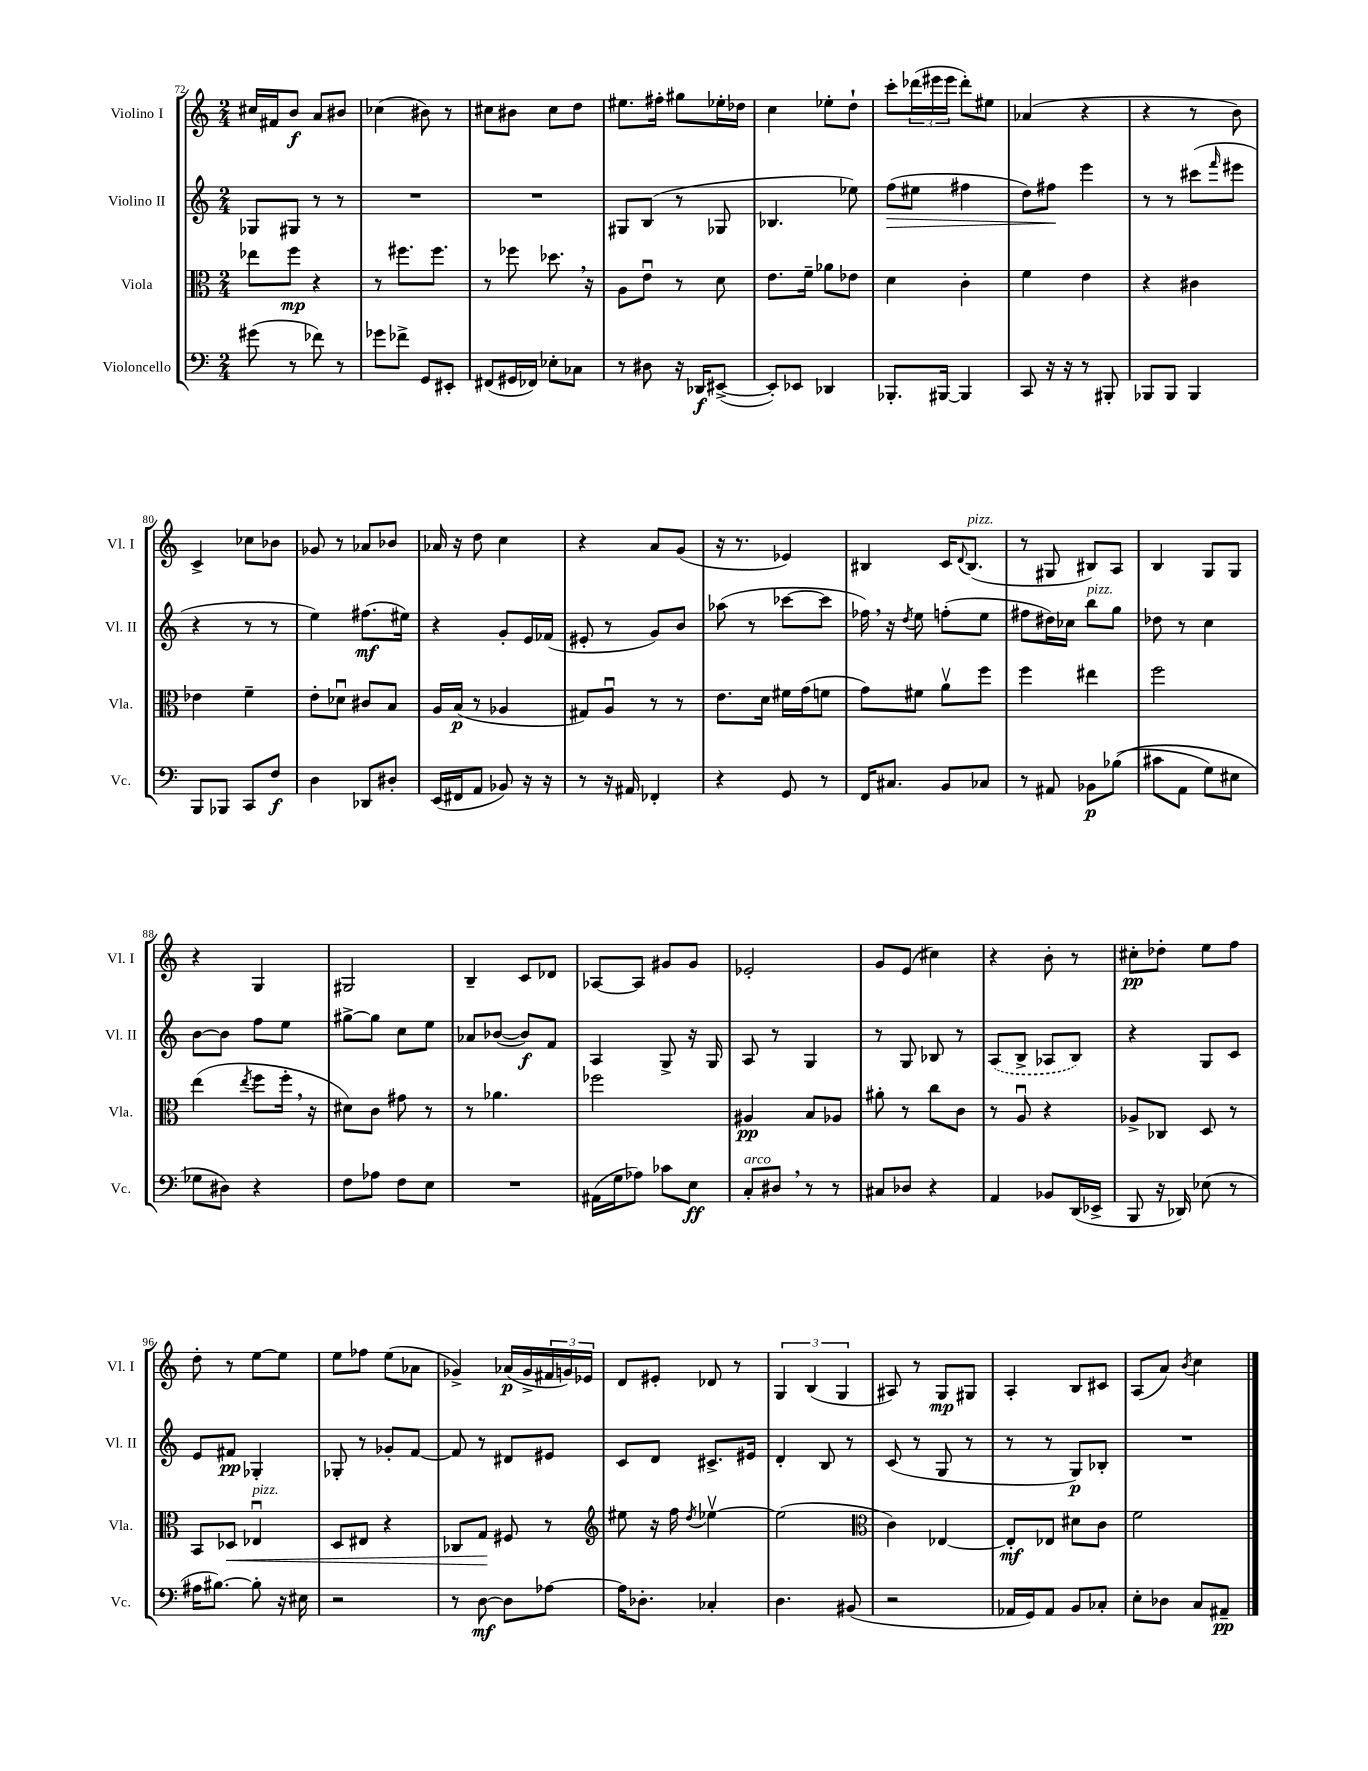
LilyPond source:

<<
\new StaffGroup <<
\new Staff = "s0" \with { instrumentName = "Violino I" shortInstrumentName = "Vl. I" } {
    \clef treble \key c \major \numericTimeSignature \time 2/4
    cis''16 fis'16 b'8\f a'8 bis'8 |
    ces''4( bis'8) r8 |
    cis''8 bis'8 cis''8 d''8 |
    eis''8. fis''16-. gis''8 ees''16-. des''16 |
    c''4 ees''8-. d''8-! |
    c'''8-. \tuplet 3/2 { des'''16( eis'''16 eis'''16 } des'''8-.) eis''8 |
    aes'4( r4 |
    r4 r8 b'8) |
    c'4-> ces''8 bes'8 |
    ges'8 r8 aes'8 bes'8 |
    aes'16 r16 d''8 c''4 |
    r4 a'8 g'8( |
    r16 r8. ees'4) |
    bis4 c'16 \appoggiatura { d'8 } bis8.^\markup { \italic "pizz." }( |
    r8 gis8 bis8) a8 |
    b4 g8 g8 |
    r4 g4 |
    gis2 |
    b4-- c'8 des'8 |
    aes8~ aes8 gis'8 gis'8 |
    ees'2-. |
    g'8 e'8( cis''4) |
    r4 b'8-. r8 |
    cis''8-.\pp des''8-. e''8 f''8 |
    d''8-. r8 e''8~ e''8 |
    e''8 fes''8 e''8( aes'8 |
    ges'4->) aes'16\p( ges'16-> \tuplet 3/2 { fis'16 g'16) ees'16 } |
    d'8 eis'8-. des'8 r8 |
    \tuplet 3/2 { g4 b4( g4 } |
    ais8) r8 g8\mp gis8 |
    a4-. b8 cis'8 |
    a8( a'8) \acciaccatura { b'8 } c''4 \bar "|." |
}
\new Staff = "s1" \with { instrumentName = "Violino II" shortInstrumentName = "Vl. II" } {
    \clef treble \key c \major \numericTimeSignature \time 2/4
    ges8 gis8 r8 r8 |
    R2 |
    R2 |
    gis8 b8( r8 ges8 |
    bes4. ees''8) |
    f''8\>( eis''8 fis''4 |
    d''8) fis''8\! e'''4 |
    r8 r8 cis'''8( \grace { f'''16 } eis'''8 |
    r4 r8 r8 |
    e''4) fis''8.\mf( eis''16) |
    r4 g'8-. e'16 fes'16( |
    eis'8-. r8 g'8) b'8 |
    aes''8( r8 ces'''8~ ces'''8 |
    fes''16) \breathe r16 \acciaccatura { d''8 } e''8 f''8-.( e''8 |
    fis''8 dis''16) ces''16 b''8^\markup { \italic "pizz." } g''8 |
    des''8 r8 c''4 |
    b'8~ b'8 f''8 e''8 |
    gis''8~-> gis''8 c''8 e''8 |
    aes'8 bes'8~( bes'8\f) f'8 |
    a4 g8-> r16 g16 |
    a8 r8 g4 |
    r8 g8 bes8 r8 |
    \once \slurDashed a8( b8-> aes8 b8) |
    r4 g8 c'8 |
    e'8 fis'8\pp ges4-. |
    ges8-. r8 ges'8-. f'8~ |
    f'8 r8 dis'8 eis'8 |
    c'8 d'8 cis'8.-> eis'16 |
    d'4-. b8 r8 |
    c'8( r8 g8 r8 |
    r8 r8 g8\p) bes8-. |
    R2 \bar "|." |
}
\new Staff = "s2" \with { instrumentName = "Viola" shortInstrumentName = "Vla." } {
    \clef alto \key c \major \numericTimeSignature \time 2/4
    ees''8 f''8\mp r4 |
    r8 fis''8. fis''8. |
    r8 fes''8 des''8. \breathe r16 |
    a8 e'8\downbow r8 d'8 |
    e'8. f'16-- aes'8 ees'8 |
    d'4 c'4-. |
    f'4 e'4 |
    r4 cis'4 |
    ees'4 f'4-- |
    e'8-. des'8\downbow cis'8 b8 |
    a16 b16\p( r8 aes4 |
    gis8) a8\downbow r8 r8 |
    e'8. d'16 fis'16 g'16( f'8 |
    g'8) fis'8 a'8\upbow f''8 |
    f''4 eis''4 |
    f''2 |
    e''4( \acciaccatura { e''8 } f''8 f''16-. \breathe r16 |
    dis'8) c'8 gis'8 r8 |
    r8 aes'4. |
    fes''2 |
    ais4\pp b8 aes8 |
    ais'8-. r8 c''8 c'8 |
    r8 a8\downbow r4 |
    aes8-> ces8 d8 r8 |
    b,8 des8\< ees4\downbow^\markup { \italic "pizz." } |
    d8 eis8 r4 |
    ces8 g8\! fis8 r8 |
    \clef treble eis''8 r16 f''16 \acciaccatura { d''8 } ees''4~\upbow |
    ees''2( |
    \clef alto c'4) ees4~ |
    ees8-.\mf ees8 dis'8 c'8 |
    f'2 \bar "|." |
}
\new Staff = "s3" \with { instrumentName = "Violoncello" shortInstrumentName = "Vc." } {
    \clef bass \key c \major \numericTimeSignature \time 2/4
    gis'8( r8 fes'8) r8 |
    ges'8 fes'8-> g,8 eis,8-. |
    fis,8( gis,16 fes,16) ees8-. ces8 |
    r8 dis8 r16 des,16\f eis,8~->( |
    eis,8-.) ees,8 des,4 |
    bes,,8.-. bis,,16~ bis,,4 |
    c,8 r16 r16 r8 bis,,8-. |
    bes,,8 bes,,8 bes,,4 |
    b,,8 bes,,8 c,8 f8\f |
    d4 des,8 dis8-. |
    e,16( fis,16 a,8 bes,8) r16 r16 |
    r8 r16 ais,16 fes,4-. |
    r4 g,8 r8 |
    f,16 cis8. b,8 ces8 |
    r8 ais,8 bes,8\p bes8(\( |
    cis'8 a,8 g8) eis8 |
    ges8 dis8\) r4 |
    f8 aes8 f8 e8 |
    R2 |
    ais,16( g16 aes8) ces'8 e8\ff |
    c8-.^\markup { \italic "arco" } dis8 \breathe r8 r8 |
    cis8 des8 r4 |
    a,4 bes,8 d,16( ees,16-> |
    b,,8 r16 des,16) ees8( r8 |
    ais16 bis8.~) bis8-. r16 eis16 |
    r2 |
    r8 d8~\mf d8 aes8~ |
    aes16 des8.-. ces4-. |
    d4. bis,8( |
    r2 |
    aes,16 g,16) aes,8 b,8 ces8-. |
    e8-. des8 c8 ais,8--\pp \bar "|." |
}
>>
>>
\layout { \context { \Score currentBarNumber = #72 } }
